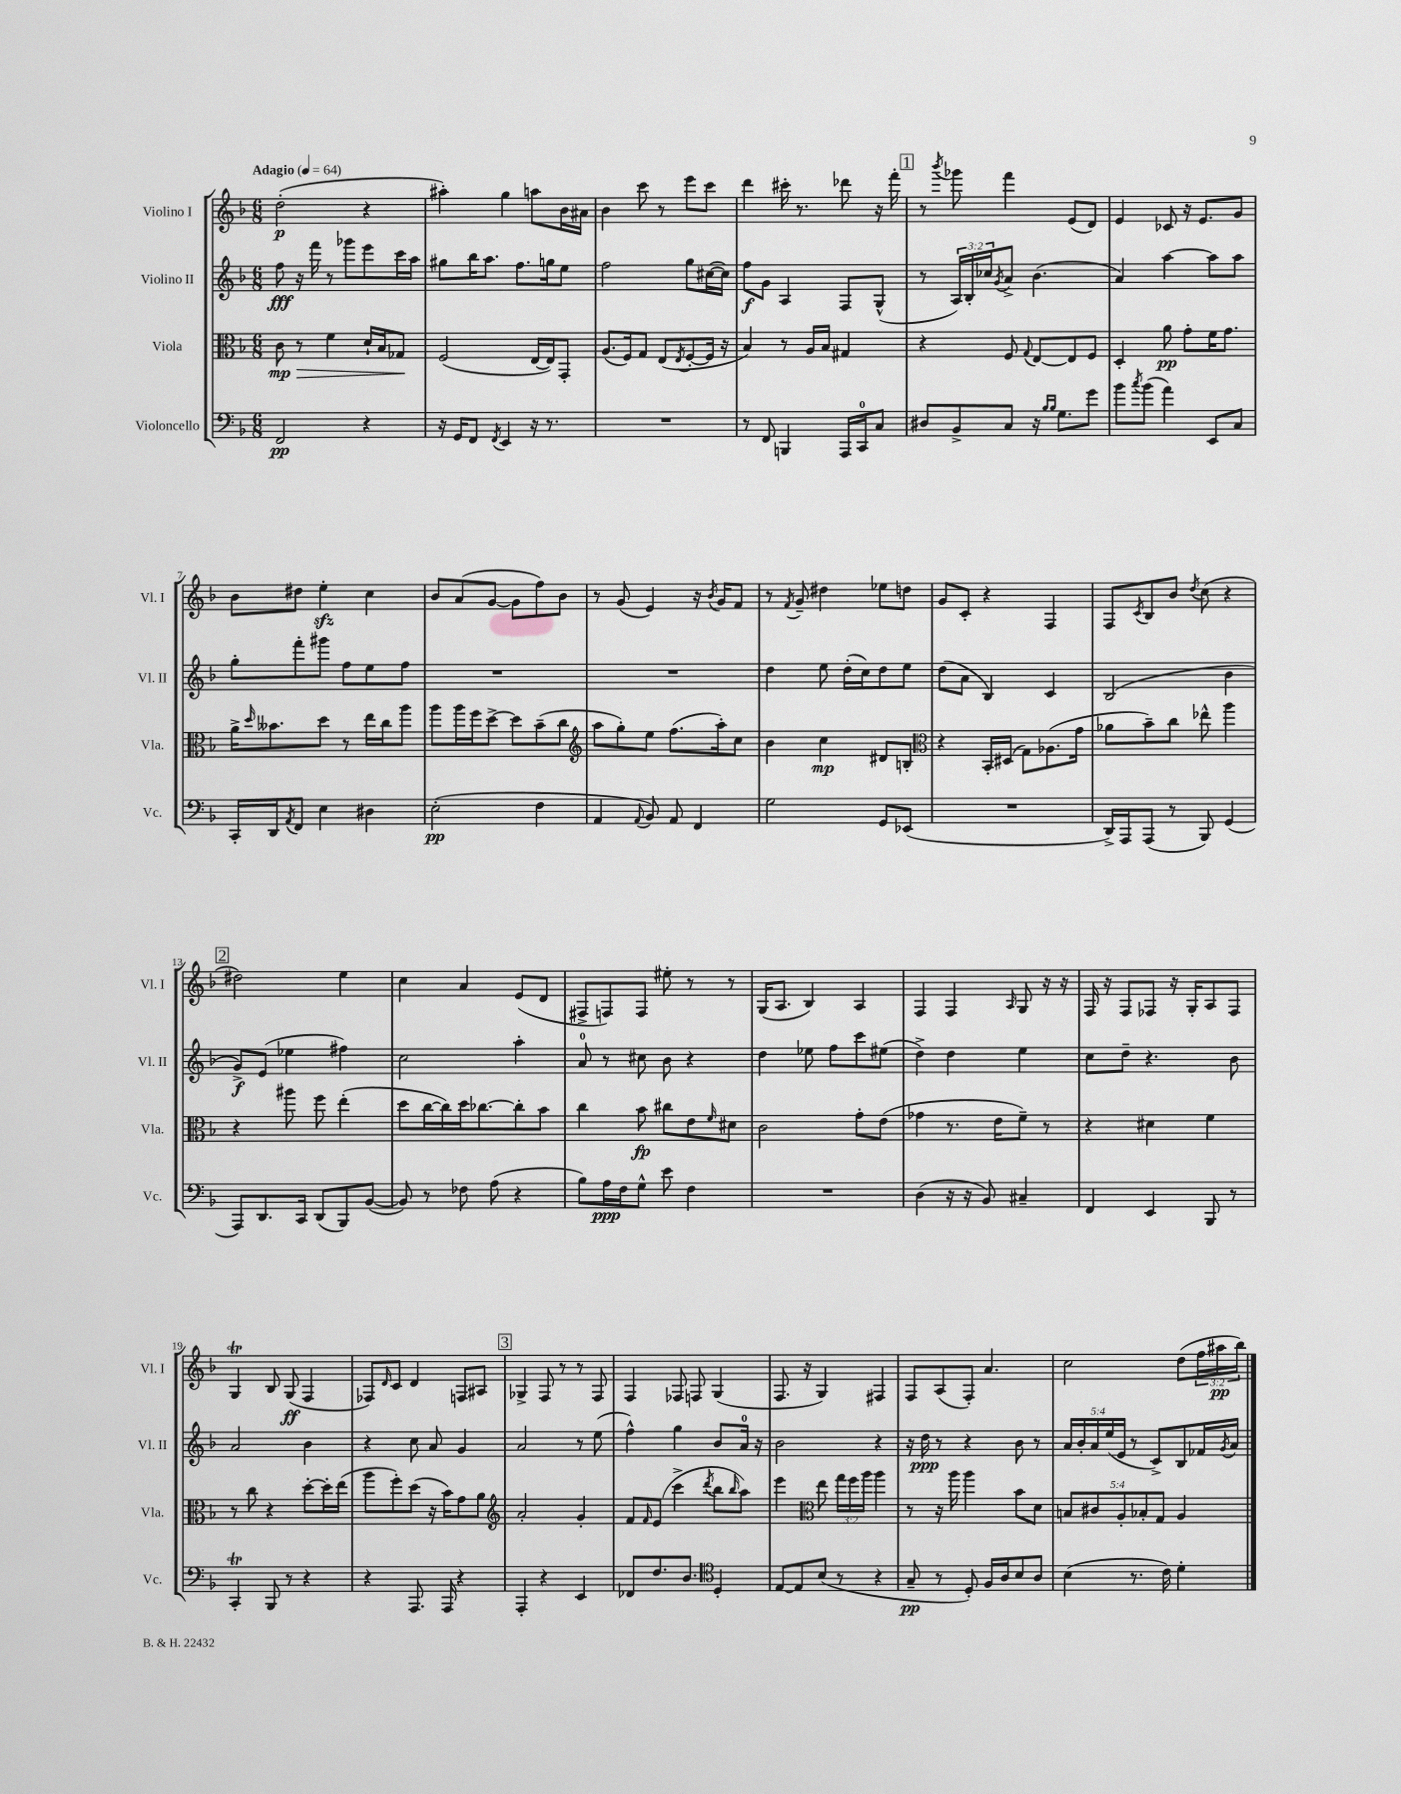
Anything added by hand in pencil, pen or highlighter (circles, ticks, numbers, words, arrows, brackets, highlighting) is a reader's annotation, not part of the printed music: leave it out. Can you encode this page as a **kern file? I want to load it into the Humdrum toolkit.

**kern	**kern	**kern	**kern
*staff4	*staff3	*staff2	*staff1
*clefF4	*clefC3	*clefG2	*clefG2
*k[b-]	*k[b-]	*k[b-]	*k[b-]
*M6/8	*M6/8	*M6/8	*M6/8
*MM64	*MM64	*MM64	*MM64
2FF	8c	8ff	(2dd'
.	8r	16r	.
.	.	16fff	.
.	4f	8r	.
.	.	8ggg-	.
4r	16d`	8eee	4r
.	16B-	.	.
.	8G-	16ccc	.
.	.	16aa	.
=	=	=	=
16r	(2F	8gg#	4aa#')
16GG	.	.	.
8FF	.	16bb-	.
.	.	8.aa	.
8qFF	.	.	.
4EE	.	.	4gg
.	.	8.ff	.
16r	[16E	.	8aa
8.r	16E])	16gg	.
.	8GG'	8ee	16b-
.	.	.	16a#
=	=	=	=
2.r	(8.A	2ff	4b-
.	16F)	.	.
.	8G	.	8ccc
.	(8E	.	8r
.	8qE	.	.
.	[8F'	8gg	8eee
.	16F]	([16cc#	8ccc
.	16r	16cc#])	.
=	=	=	=
8r	4B-)	8ff	4ddd
8FF	.	8g	.
4BBB	8r	4A	16ccc#'
.	.	.	8.r
.	16A	.	.
.	16B-	.	.
16AAA	4G#	8F	8ddd-
16CC	.	.	.
8C	.	(8G^^	16r
.	.	.	16fff'
=	=	=	=
8D#	4r	8r	8r
.	.	.	8qbbb-
8BB-^	.	24A)	8ggg-
.	.	24B-'	.
.	.	24cc-	.
.	.	8qg	.
8C	8F	8a^	4fff
.	8qqG	.	.
16r	[8E	(4.b-	.
16qqB-	.	.	.
16qqB-	.	.	.
8.G	.	.	.
.	8E]	.	(8e
8g	8F	.	8d)
=	=	=	=
8b-	4D'	4a)	4e
8qcc	.	.	.
(8b-	.	.	.
4a)	8a	[4aa	8c-
.	8g'	.	16r
.	.	.	8.e
8EE	16f	8aa]	.
.	8.g	.	.
8C	.	8aa	8g
=	=	=	=
16CC'	16a^	8gg'	8b-
.	16qqdd	.	.
16DD	8.b--	.	.
8qAA	.	.	.
8FF	.	8fff'	8dd#
4E	8dd	8ggg#	4ee'
.	8r	8ff	.
4D#	16ee	8ee	4cc
.	16cc	.	.
.	8aa	8ff	.
=	=	=	=
(2E'	8aa	2.r	8b-
.	16aa	.	(8a
.	16ff	.	.
.	[8dd^	.	[8g
.	8dd]	.	8g]
4F	(8b-~	.	8ff)
.	8cc	.	8b-
=	=	=	=
*	*clefG2	*	*
4AA	8aa	2.r	8r
.	8gg')	.	(8g
8qqAA	.	.	.
8BB-)	8ee	.	4e)
8AA	(8.ff	.	.
4FF	.	.	16r
.	.	.	8qb-
.	16aa')	.	16g
.	8cc	.	8f
=	=	=	=
2G	4b-	4dd	8r
.	.	.	8qf
.	.	.	8g~
.	4cc	8ee	4dd#
.	.	(16dd'	.
.	.	16cc)	.
8GG	8d#	8dd	8ee-
(8EE-	8B'	8ee	8dd
=	=	=	=
*	*clefC3	*	*
2.r	4r	(8dd	8g
.	.	8a	8c'
.	16BB-'	4B-)	4r
.	(16D#	.	.
.	8G)	.	.
.	(8.A-	4c	4F
.	16g	.	.
=	=	=	=
16DD^)	8a-	(2B-	8F
16AAA	.	.	.
.	.	.	8qc
(8AAA	8b-~)	.	8B-
8r	8cc	.	8b-
.	.	.	8qdd
8BBB-)	8ee-^^	.	(8cc
(4GG	4aa	4b-	4r
=	=	=	=
8AAA)	4r	8g^)	2dd#)
8.DD	.	(8e	.
.	8aa#	4ee-	.
16CC	.	.	.
(8DD	8ff	.	.
8BBB-)	(4ee'	4ff#)	4ee
([8BB-	.	.	.
=	=	=	=
8BB-])	8dd	2cc	4cc
8r	[16cc	.	.
.	16cc])	.	.
8F-	16dd	.	4a
.	[8.cc-	.	.
(8A	.	.	.
4r	8cc-']	4aa'	(8e
.	8b-	.	8d
=	=	=	=
8B-)	4cc	8a	8F#^
16A	.	8r	8F)
16F	.	.	.
8G^^	8b-	8cc#	8F
8e	8cc#	8b-	8ee#'
4F	8e	4r	8r
.	16qqf	.	.
.	8d#	.	8r
=	=	=	=
2.r	2c	4dd	(16G
.	.	.	8.A
.	.	8ee-	4B-)
.	.	8ff	.
.	8g'	8ccc	4A
.	(8e	(8ee#	.
=	=	=	=
(4D	4g-	4dd^)	4F
16r	8.r	4dd	4F
16r	.	.	.
8BB-)	.	.	.
.	16e	.	.
.	.	.	16qqA
4C#~	8f~)	4ee	8G
.	8r	.	16r
.	.	.	16r
=	=	=	=
4FF	4r	8cc	16F
.	.	.	16r
.	.	8dd~	8F
4EE	4d#	4.r	8F-
.	.	.	16r
.	.	.	16G'
8BBB-	4f	.	8A
8r	.	8b-	8F-
=	=	=	=
4CC'	8r	2a	4G
.	8cc	.	.
8BBB-	4r	.	8B-
8r	.	.	(8G
4r	[8dd'	4b-	4F
.	16dd']	.	.
.	(16ee	.	.
=	=	=	=
4r	8aa	4r	8F-)
.	.	.	16qqd
.	8ff')	.	8c
8.AAA	(8dd	8cc	4d
.	16r	8a	.
16AAA	16b-)	.	.
4r	8g	4g	8F
.	8a	.	8A#
=	=	=	=
*	*clefG2	*	*
4AAA'	2a'	2a	4G-^
4r	.	.	8F
.	.	.	8r
4EE	4g'	8r	8r
.	.	(8ee	8F
=	=	=	=
8FF-	8f	4ff^^)	4F
.	16qqf	.	.
8.F	(8e	.	.
.	4ccc^	4gg	8F-
8.D	.	.	.
.	.	.	8F
*clefC4	*	*	*
.	8qddd	.	.
4D'	8bb-	8b-	(4G
.	16qqbb-	.	.
.	8aa)	16a	.
.	.	16r	.
=	=	=	=
[8E	4eee	2b-	8.F
8E]	.	.	.
.	.	.	16r
*	*clefC3	*	*
(8B-	8ee	.	4G)
8r	24gg	.	.
.	24ff	.	.
.	24aa	.	.
4r	4aa	4r	4F#
=	=	=	=
8G~	8r	16r	8F
.	.	16dd	.
8r	16r	8r	(8A
.	16aa	.	.
8D')	4aa	4r	8F')
16F	.	.	4.a
16A	.	.	.
8B-	8b-	8b-	.
8A	8d	8r	.
=	=	=	=
(4B-	10B	20a	2cc
.	.	20b-'	.
.	10c#	20a	.
.	.	(20ee	.
.	10A'	20e	.
8.r	.	8r	.
.	10B-'	.	.
.	.	8c^)	.
.	10G	.	.
16c)	.	.	.
4d'	4A	8B-	(8dd
.	.	16f-	24ff
.	.	.	24aa#
.	.	8qg	.
.	.	16a	.
.	.	.	24bb-)
==	==	==	==
*-	*-	*-	*-
